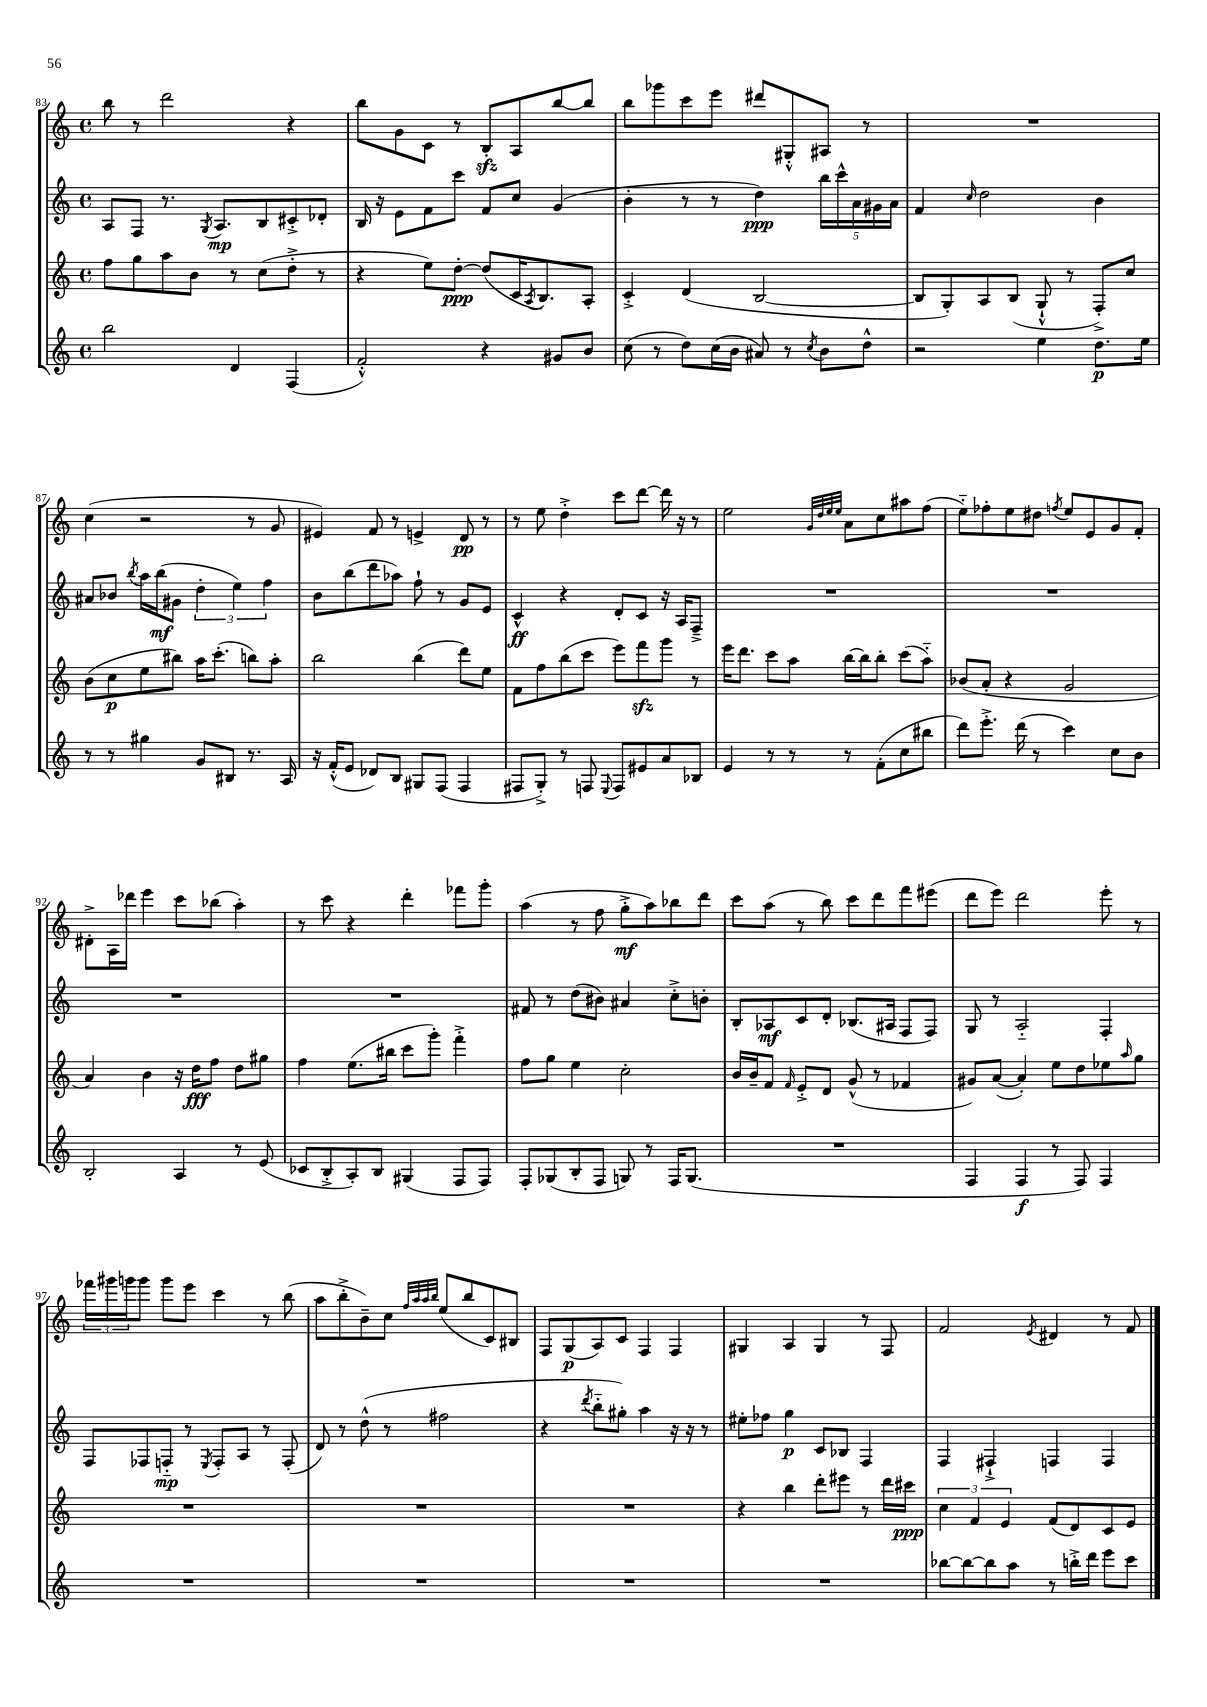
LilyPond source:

<<
\new StaffGroup <<
\new Staff = "s0" {
    \clef treble \key c \major \defaultTimeSignature \time 4/4
    b''8 r8 d'''2 r4 |
    b''8 g'8 c'8 r8 b8-.\sfz a8 b''8~ b''8 |
    b''8 ges'''8 c'''8 e'''8 dis'''8 gis8-.-^ ais8 r8 |
    R1 |
    c''4( r2 r8 g'8 |
    eis'4) f'8 r8 e'4-> d'8\pp r8 |
    r8 e''8 d''4-.-> c'''8 d'''8~ d'''16 r16 r8 |
    e''2 \grace { g'32 d''32 e''32 e''32 } a'8 c''8 ais''8 f''8( |
    e''8-_) fes''8-. e''8 dis''8 \acciaccatura { f''8 } e''8 e'8 g'8 f'8-. |
    dis'8-.-> a16 des'''16 e'''4 c'''8 bes''8( a''4-.) |
    r8 c'''8 r4 d'''4-. fes'''8 g'''8-. |
    a''4( r8 f''8 g''8-.->\mf a''8) bes''8 d'''8 |
    c'''8 a''8( r8 b''8) c'''8 d'''8 f'''8 eis'''8( |
    d'''8 e'''8) d'''2 e'''8-. r8 |
    \tuplet 3/2 { fes'''16 gis'''16 g'''16 } g'''8 g'''8 e'''8 c'''4 r8 b''8( |
    a''8 b''8-.-> b'8--) c''8 \grace { f''32 a''32 a''32 b''32 } e''8( b''8 c'8) bis8 |
    f8 g8\p( a8) c'8 f4 f4 |
    gis4 a4 gis4 r8 f8 |
    f'2 \acciaccatura { e'8 } dis'4 r8 f'8 \bar "|." |
}
\new Staff = "s1" {
    \clef treble \key c \major \defaultTimeSignature \time 4/4
    a8 f8 r8. \acciaccatura { g8 } a8.\mp b8 cis'8-.-> des'8-. |
    b16 r16 e'8 f'8 c'''8 f'8 c''8 g'4( |
    b'4-. r8 r8 d''4\ppp) \tuplet 5/4 { b''16 c'''16-^ a'16 gis'16 a'16 } |
    f'4 \grace { c''16 } d''2 b'4 |
    ais'8 bes'8 \acciaccatura { b''8 } a''16 b''16\mf( gis'8 \tuplet 3/2 { d''4-. e''4) f''4 } |
    b'8 b''8( d'''8 aes''8) f''8-! r8 g'8 e'8 |
    c'4-^\ff r4 d'8-. c'8 r16 a16 f8---> |
    R1 |
    R1 |
    R1 |
    R1 |
    fis'8 r8 d''8( bis'8) ais'4 c''8-.-> b'8-. |
    b8-. aes8\mf c'8 d'8-. bes8.( ais16 f8 f8) |
    g8 r8 a2-_ f4-. |
    f8 fes8 f8-_\mp r8 \acciaccatura { e8 } f8-. a8 r8 f8-.( |
    d'8) r8 d''8-^( r8 fis''2 |
    r4 \acciaccatura { d'''8 } b''8-_ gis''8-.) a''4 r16 r16 r8 |
    eis''8-. fes''8 g''4\p c'8 bes8 f4 |
    f4 fis4-!-> f4 f4 \bar "|." |
}
\new Staff = "s2" {
    \clef treble \key c \major \defaultTimeSignature \time 4/4
    f''8 g''8 a''8 b'8 r8 c''8( d''8-.-> r8 |
    r4 e''8) d''8~-.\ppp d''8( c'16 \acciaccatura { a8 } b8.) a8-. |
    c'4-.-> d'4( b2~ |
    b8 g8-.) a8 b8( g8-!-^ r8 f8-.->) c''8 |
    b'8( c''8\p e''8 bis''8) a''16 c'''8.-.( b''8) a''8-. |
    b''2 b''4( d'''8) e''8 |
    f'8 f''8 b''8( c'''8 e'''8) f'''8\sfz g'''8 r8 |
    e'''16 d'''8. c'''8 a''8 b''16~ b''16 b''8-. c'''8( a''8-_) |
    bes'8( a'8-. r4 g'2 |
    a'4) b'4 r16 d''16\fff f''8 d''8 gis''8 |
    f''4 e''8.( bis''16 c'''8 g'''8-.) f'''4-.-> |
    f''8 g''8 e''4 c''2-. |
    b'16 b'16-- f'8 \grace { f'16 } e'8-.-> d'8 g'8-^( r8 fes'4 |
    gis'8) a'8~( a'4-.) e''8 d''8 ees''8 \grace { a''16 } g''8 |
    R1 |
    R1 |
    R1 |
    r4 b''4 d'''8-. eis'''8 r8 d'''16 cis'''16\ppp |
    \tuplet 3/2 { c''4 f'4 e'4 } f'8( d'8) c'8 e'8 \bar "|." |
}
\new Staff = "s3" {
    \clef treble \key c \major \defaultTimeSignature \time 4/4
    b''2 d'4 f4( |
    f'2-.-^) r4 gis'8 b'8 |
    c''8( r8 d''8) c''16( b'16 ais'8) r8 \acciaccatura { c''8 } b'8 d''8-^ |
    r2 e''4 d''8.\p e''16 |
    r8 r8 gis''4 g'8 bis8 r8. a16 |
    r16 f'16-.-^( e'8 des'8) b8 gis8 f8( f4 |
    fis8 g8-.->) r8 f8 \appoggiatura { e8 } f8 eis'8 a'8 bes8 |
    e'4 r8 r8 r8 f'8-.( c''8 bis''8 |
    d'''8) e'''8.-.-> d'''16( r8 c'''4) c''8 b'8 |
    b2-. a4 r8 e'8( |
    ces'8 b8-.-> a8-.) b8 gis4( f8 f8) |
    f8-. ges8( b8-. f8 g8) r8 f16 g8.( |
    R1 |
    f4 f4\f r8 f8) f4 |
    R1 |
    R1 |
    R1 |
    R1 |
    bes''8~ bes''8~ bes''8 a''8 r8 b''16-.-> d'''16 e'''8 c'''8 \bar "|." |
}
>>
>>
\layout { \context { \Score currentBarNumber = #83 } }
